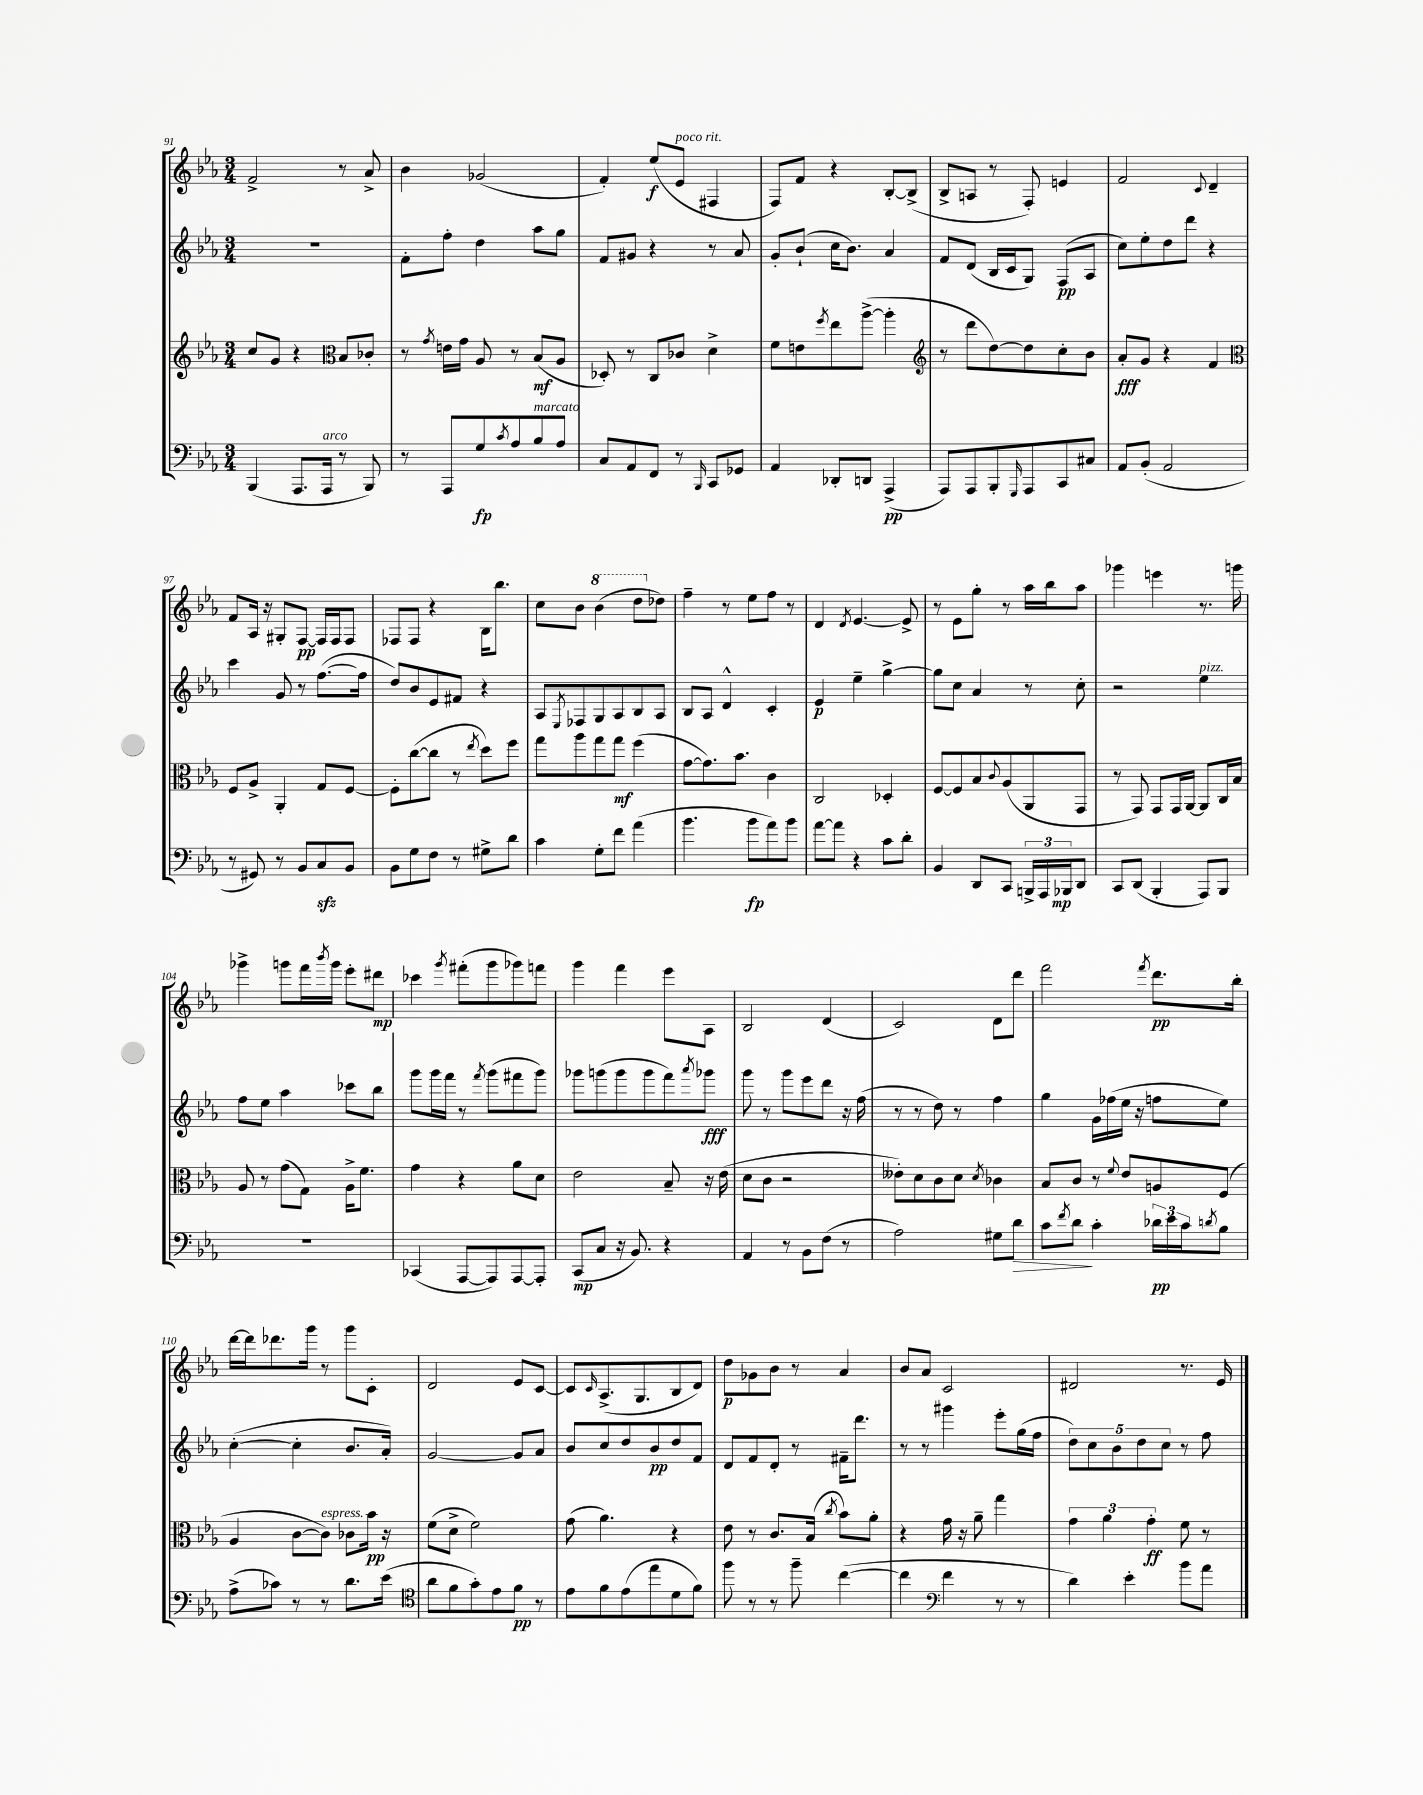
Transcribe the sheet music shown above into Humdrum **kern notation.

**kern	**kern	**kern	**kern
*staff4	*staff3	*staff2	*staff1
*clefF4	*clefG2	*clefG2	*clefG2
*k[b-e-a-]	*k[b-e-a-]	*k[b-e-a-]	*k[b-e-a-]
*M3/4	*M3/4	*M3/4	*M3/4
(4BBB-	8cc	2.r	2f^
.	8g	.	.
8.AAA-	4r	.	.
16AAA-	.	.	.
*	*clefC3	*	*
8r	8B-	.	8r
8BBB-)	8c-'	.	8a-^
=	=	=	=
8r	8r	8f'	4b-
.	8qg	.	.
8AAA-	16e	8ff'	.
.	16g	.	.
8G	8A-	4dd	(2g-
8qc	.	.	.
8A-	8r	.	.
8B-	(8B-	8aa-	.
8A-	8A-	8gg	.
=	=	=	=
8C	8D-')	8f	4f')
8AA-	8r	8g#	.
8FF	8C	4r	(8ee-
8r	8c-	.	8e-
16qqBBB-	.	.	.
8CC	4d^	8r	4F#
8GG-	.	8a-	.
=	=	=	=
4AA-	8f	8g'	8F)
.	8e	(8b-`	8f
.	8qff	.	.
8DD-'	8ee-	16cc	4r
.	.	8.b-)	.
8DD	([8aa-^	.	.
(4AAA-^	4aa-']	4a-	[8B-'
.	.	.	(8B-^]
=	=	=	=
*	*clefG2	*	*
8AAA-)	8r	8f	8B-^
8AAA-	8ddd	(8d	8A
8BBB-'	[8dd)	16B-	8r
.	.	16c	.
16qqGGG	.	.	.
8AAA-	8dd]	8G)	8F')
8CC	8cc'	(8F	4e
8C#	8b-	8A-	.
=	=	=	=
8AA-	8a-'	8cc)	2f
(8BB-'	8g	8ee-'	.
2AA-	4r	8dd	.
.	.	8ddd	.
.	.	.	8qqc
.	4f	4r	4d~
=	=	=	=
*	*clefC3	*	*
8r	8F	4ccc	8f
8GG#)	8A-^	.	16A-
.	.	.	16r
8r	4AA-'	8g	8G#'
8BB-	.	8r	[8F
8C	8G	([8.ff	16F]
.	.	.	16F
8BB-	[8F	.	8F
.	.	16ff]	.
=	=	=	=
8BB-	8F']	8dd)	8F-
8G	([8cc	8b-	8F-
8F	8cc]	8e-	4r
8r	8r	8f#	.
.	8qee-	.	.
8G#^	8dd)	4r	16B-
.	.	.	8.bb-
8d	8ff	.	.
=	=	=	=
4c	8gg	8A-	8cc
.	.	8qE-	.
.	8aa-	8F-	8b-
8G'	8gg	8G	(4bb-
8f	8gg	8A-	.
(4a-	(4ff	8B-	8ddd
.	.	8A-	8dd-)
=	=	=	=
4.b-	[8g	8B-	4ff~
.	8.g])	8A-	.
.	.	4d^^	8r
.	8.b-	.	.
8b-	.	.	8ee-
8a-)	4c	4c'	8ff
8b-	.	.	8r
=	=	=	=
[8a-	2C	4e-	4d
8a-]	.	.	.
.	.	.	8qd
4r	.	4ee-~	[4.e-
8c	4D-'	[4gg^	.
8d'	.	.	8e-^]
=	=	=	=
4BB-	[8F	8gg]	8r
.	8F]	8cc	8e-
8DD	8B-	4a-	8gg'
.	8qqc	.	.
8CC	(8A-	.	8r
24BBB^	8AA-	8r	16aa-
24AAA-	.	.	.
.	.	.	16bb-
24BBB-	.	.	.
8DD	8GG	8cc'	8aa-
=	=	=	=
8CC	8r	2r	4ggg-
(8DD	8GG)	.	.
4BBB-'	8GG	.	4eee
.	16GG	.	.
.	[16AA-	.	.
8AAA-)	8AA-]	4ee-	8.r
8BBB-	16C	.	.
.	16B-	.	16ggg
=	=	=	=
2.r	8A-	8ff	4ggg-^
.	8r	8ee-	.
.	(8g	4aa-	8ggg
.	8G)	.	16fff
.	.	.	8qbbb-
.	.	.	16ggg
.	16A-^	8ccc-	8eee-'
.	8.f	.	.
.	.	8bb-	8ddd#
=	=	=	=
(4CC-	4g	8ggg	4ccc-
.	.	16ggg	.
.	.	16fff	.
.	.	.	8qggg
[8AAA-	4r	8r	(8fff#'
.	.	8qfff	.
8AAA-])	.	(8ggg	8ggg
[8AAA-	8a-	8fff#	8ggg-)
8AAA-']	8d	8ggg)	8fff
=	=	=	=
(8CC	2e-	8ggg-	4ggg
8C	.	(8ggg	.
16r	.	8ggg	4fff
8.BB-)	.	.	.
.	.	8ggg	.
4r	8B-~	8fff)	8eee-
.	.	8qaaa-	.
.	16r	8ggg-	8A-
.	(16e-	.	.
=	=	=	=
4AA-	8d	8ggg	2B-
.	8c	8r	.
8r	2r	8ggg	.
8BB-	.	8eee-	.
(8F	.	8ddd	(4d
8r	.	16r	.
.	.	(16ff	.
=	=	=	=
2A-)	8e--')	8r	2c)
.	8d	8r	.
.	8c	8dd)	.
.	8d	8r	.
.	8qd	.	.
8G#	4c-	4ff	8d
8d	.	.	8ddd
=	=	=	=
8c	8B-	4gg	2fff
8qf	.	.	.
8d	8c	.	.
4c'	8r	16g	.
.	.	(16ff-	.
.	8qqf	.	.
.	8e-	16ee-	.
.	.	16r	.
.	.	.	8qfff
24d-	8A	8ff	8.ddd
24e-	.	.	.
24c	.	.	.
8qd	.	.	.
8B-	(8F	8ee-)	.
.	.	.	16bb-'
=	=	=	=
(8A-^	4A-	([4cc'	[16ddd
.	.	.	16ddd]
8c-)	.	.	8.ddd-
8r	[8c	4cc']	.
.	.	.	16ggg
8r	8c])	.	8r
8.d	8c-	8.b-	8ggg
.	16b-	.	8c'
(16e-	16r	16a-')	.
=	=	=	=
*clefC4	*	*	*
8a-	(8f	[2g	2d
8f	8d^	.	.
8g')	2f)	.	.
8e-	.	.	.
8f	.	8g]	8e-
8r	.	8a-	[8c
=	=	=	=
8e-	(8g	8b-	8c]
.	.	.	16qqc
8f	4.a-)	8cc	(8.A-^
(8e-	.	8dd	.
.	.	.	8.G
8ee-	.	8b-	.
8d	4r	8dd	8B-
8f)	.	8f	8d)
=	=	=	=
8ff	8e-	8d	8dd
8r	8r	8f	8g-
8r	8.c	8d'	8b-
8ff~	.	8r	8r
.	(16B-	.	.
.	8qcc	.	.
([4cc	8b-)	16f#~	4a-
.	.	8.ddd	.
.	8a-'	.	.
=	=	=	=
4cc]	4r	8r	8b-
.	.	8r	8a-
*clefF4	*	*	*
4f	16g	4ggg#	2c
.	16r	.	.
.	8a-~	.	.
8r	4gg	8eee-'	.
8r	.	(16gg	.
.	.	16ff	.
=	=	=	=
4d)	6g	10dd)	2d#
.	.	10cc	.
.	6a-	.	.
.	.	10b-	.
4e-'	.	.	.
.	.	10dd	.
.	6g'	.	.
.	.	10cc	.
8b-	8f	8r	8.r
8a-	8r	8ff	.
.	.	.	16e-
==	==	==	==
*-	*-	*-	*-
